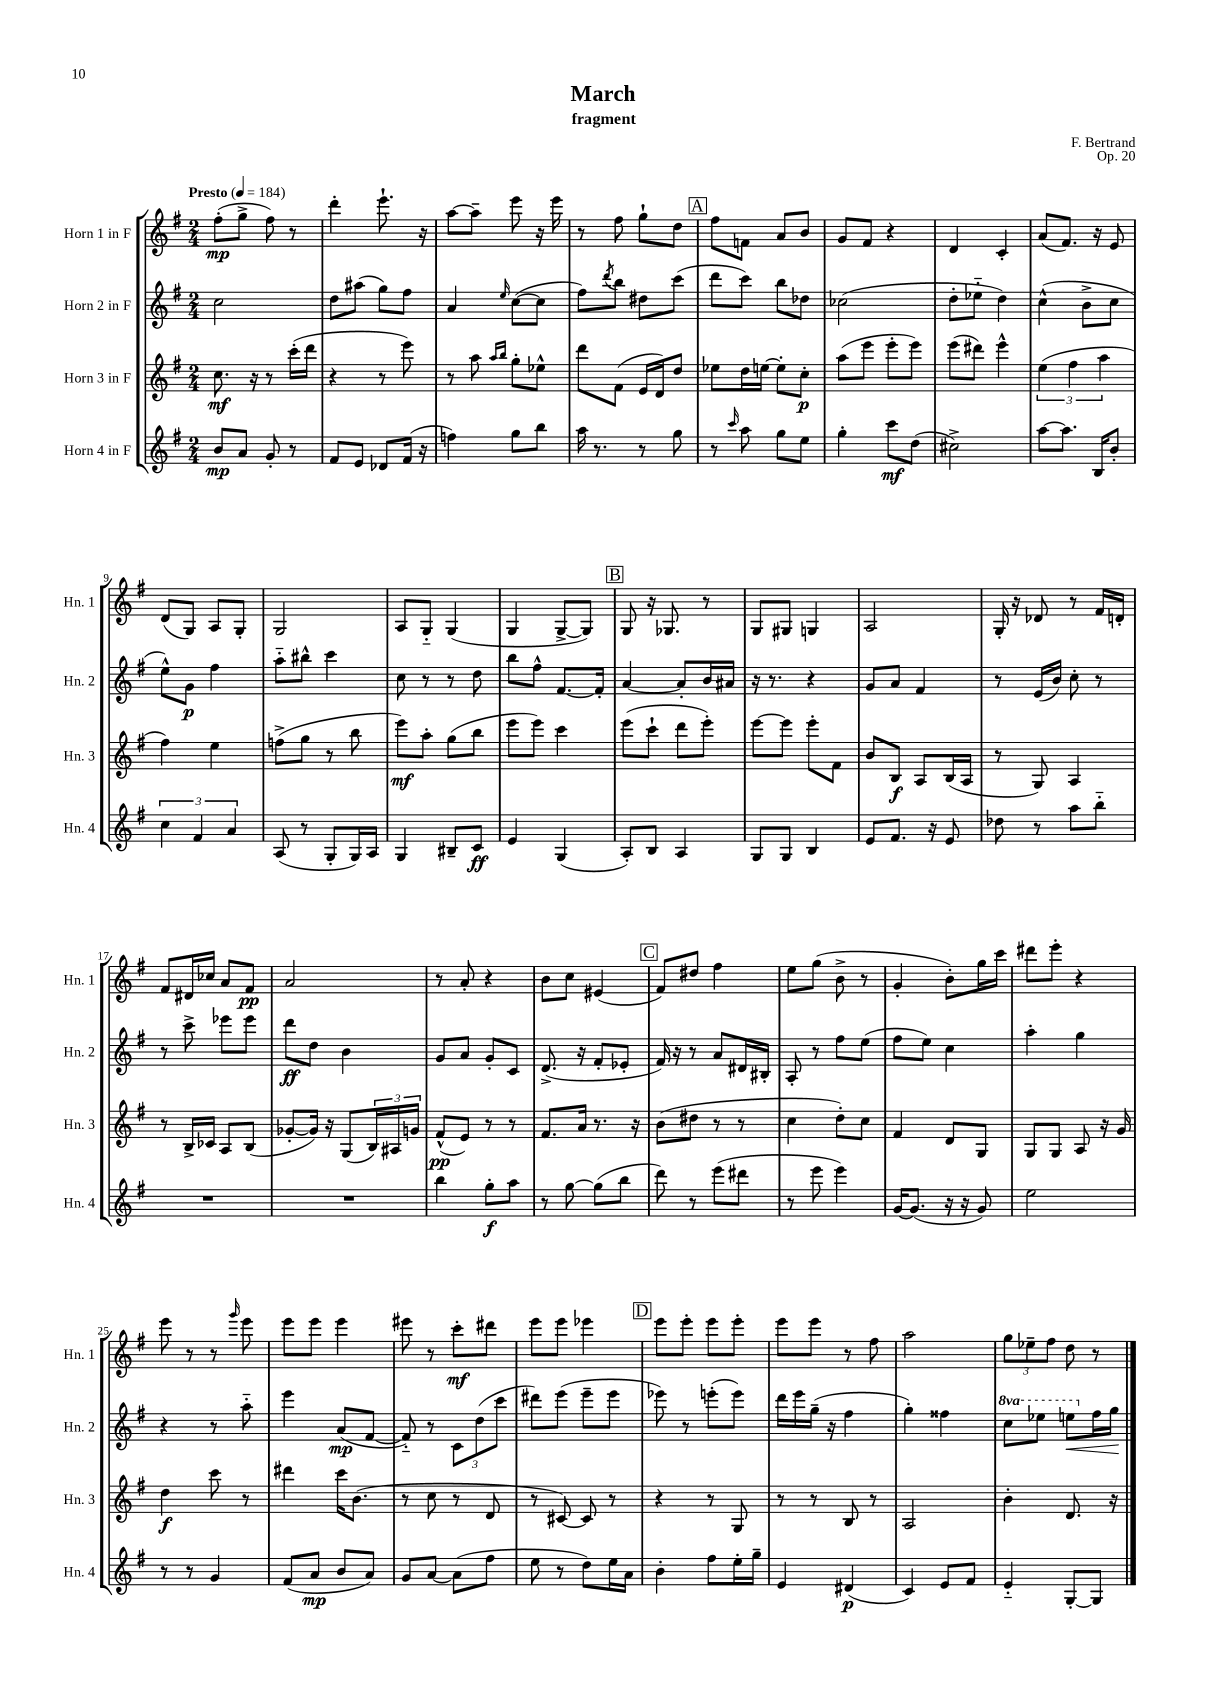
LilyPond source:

\header { title = "March" composer = "F. Bertrand" subtitle = "fragment" opus = "Op. 20" }
<<
\new StaffGroup <<
\new Staff = "s0" \with { instrumentName = "Horn 1 in F" shortInstrumentName = "Hn. 1" } {
    \clef treble \key g \major \numericTimeSignature \time 2/4 \tempo "Presto" 4 = 184
    fis''8-.\mp( g''8-> fis''8) r8 |
    d'''4-. e'''8.-! r16 |
    a''8~ a''8-- e'''8 r16 e'''16 |
    r8 fis''8 g''8-! d''8 |
    \mark \markup { \box "A" } fis''8 f'8 a'8 b'8 |
    g'8 fis'8 r4 |
    d'4 c'4-. |
    a'8( fis'8.) r16 e'8 |
    d'8( g8) a8 g8-. |
    g2 |
    a8 g8-_ g4( |
    g4 g8~-> g8) |
    \mark \markup { \box "B" } g8 r16 ges8. r8 |
    g8 gis8 g4 |
    a2 |
    g16-. r16 des'8 r8 fis'16 d'16-. |
    fis'8 dis'16 ces''16 a'8 fis'8\pp |
    a'2 |
    r8 a'8-. r4 |
    b'8 c''8 eis'4( |
    \mark \markup { \box "C" } fis'8) dis''8 fis''4 |
    e''8 g''8( b'8-> r8 |
    g'4-. b'8-.) g''16 c'''16 |
    dis'''8 e'''8-. r4 |
    e'''8 r8 r8 \grace { g'''16 } e'''8 |
    e'''8 e'''8 e'''4 |
    eis'''8 r8 c'''8-.\mf dis'''8 |
    e'''8 e'''8 ees'''4 |
    \mark \markup { \box "D" } e'''8 e'''8-. e'''8 e'''8-. |
    e'''8 e'''8 r8 fis''8 |
    a''2 |
    \tuplet 3/2 { g''8 ees''8-- fis''8 } d''8 r8 \bar "|." |
}
\new Staff = "s1" \with { instrumentName = "Horn 2 in F" shortInstrumentName = "Hn. 2" } {
    \clef treble \key g \major \numericTimeSignature \time 2/4 \set Staff.ottavationMarkups = #ottavation-simple-ordinals
    c''2 |
    d''8 ais''8( g''8) fis''8 |
    a'4 \grace { e''16 } c''8~( c''8 |
    fis''8) \acciaccatura { d'''8 } b''8 dis''8 c'''8( |
    \mark \markup { \box "A" } d'''8 c'''8) b''8 des''8 |
    ces''2( |
    d''8-. ees''8-_ d''4) |
    c''4-^( b'8-> c''8 |
    e''8-^) g'8\p fis''4 |
    a''8-_ bis''8-^ c'''4 |
    c''8 r8 r8 d''8 |
    b''8 fis''8-^ fis'8.~ fis'16-. |
    \mark \markup { \box "B" } a'4~ a'8-. b'16 ais'16 |
    r16 r8. r4 |
    g'8 a'8 fis'4 |
    r8 e'16( b'16) c''8-. r8 |
    r8 c'''8-> ees'''8 ees'''8 |
    d'''8\ff d''8 b'4 |
    g'8 a'8 g'8-. c'8 |
    d'8.->( r16 fis'8-. ees'8-. |
    \mark \markup { \box "C" } fis'16) r16 r8 a'8 dis'16 bis16-. |
    a8-. r8 fis''8 e''8( |
    fis''8 e''8) c''4 |
    a''4-. g''4 |
    r4 r8 a''8-_ |
    e'''4 a'8\mp( fis'8~ |
    fis'8-_) r8 \tuplet 3/2 { c'8 d''8( c'''8 } |
    dis'''8) e'''8( e'''8-- e'''8 |
    \mark \markup { \box "D" } ees'''8) r8 e'''8-.( e'''8) |
    d'''16 e'''16 g''16--( r16 fis''4 |
    g''4-.) fisis''4 |
    \ottava #1 c'''8 ees'''8 e'''8\< \ottava #0 fis''16 g''16\! \bar "|." |
}
\new Staff = "s2" \with { instrumentName = "Horn 3 in F" shortInstrumentName = "Hn. 3" } {
    \clef treble \key g \major \numericTimeSignature \time 2/4
    c''8.\mf r16 r8 c'''16-.( d'''16 |
    r4 r8 e'''8) |
    r8 a''8 \grace { a''16 b''16 } g''8-. ees''8-^ |
    d'''8 fis'8( e'16 d'16) d''8 |
    \mark \markup { \box "A" } ees''8 d''16 e''16~ e''8-. c''8-.\p |
    a''8( e'''8 e'''8-. e'''8) |
    e'''8( dis'''8) e'''4-^ |
    \tuplet 3/2 { e''4( fis''4 a''4 } |
    fis''4) e''4 |
    f''8->( g''8 r8 b''8 |
    e'''8\mf) a''8-. g''8( b''8 |
    e'''8 e'''8) c'''4 |
    \mark \markup { \box "B" } e'''8( c'''8-! d'''8 e'''8-.) |
    e'''8~ e'''8 e'''8-. fis'8 |
    b'8 b8\f a8 b16( a16 |
    r8 g8) a4 |
    r8 b16-> ces'16 a8 b8( |
    ges'8~-. ges'16) r16 g8( \tuplet 3/2 { b16) ais16 g'16 } |
    fis'8-^\pp( e'8) r8 r8 |
    fis'8. a'16 r8. r16 |
    \mark \markup { \box "C" } b'8( dis''8 r8 r8 |
    c''4 d''8-.) c''8 |
    fis'4 d'8 g8 |
    g8 g8 a8 r16 g'16 |
    d''4\f c'''8 r8 |
    dis'''4 c'''16 b'8.( |
    r8 c''8 r8 d'8 |
    r8 cis'8~) cis'8 r8 |
    \mark \markup { \box "D" } r4 r8 g8 |
    r8 r8 b8 r8 |
    a2 |
    b'4-. d'8. r16 \bar "|." |
}
\new Staff = "s3" \with { instrumentName = "Horn 4 in F" shortInstrumentName = "Hn. 4" } {
    \clef treble \key g \major \numericTimeSignature \time 2/4
    b'8\mp a'8 g'8-. r8 |
    fis'8 e'8 des'8 fis'16( r16 |
    f''4) g''8 b''8 |
    a''16 r8. r8 g''8 |
    \mark \markup { \box "A" } r8 \grace { c'''16 } a''8 g''8 e''8 |
    g''4-. c'''8\mf d''8( |
    cis''2->) |
    a''8~ a''8. b16 b'8-. |
    \tuplet 3/2 { c''4 fis'4 a'4 } |
    a8( r8 g8-. g16) a16 |
    g4 bis8-- c'8\ff |
    e'4 g4( |
    \mark \markup { \box "B" } a8-.) b8 a4 |
    g8 g8 b4 |
    e'8 fis'8. r16 e'8 |
    des''8 r8 a''8 b''8-_ |
    R2 |
    R2 |
    b''4 g''8-.\f a''8 |
    r8 g''8~ g''8( b''8 |
    \mark \markup { \box "C" } d'''8) r8 e'''8( dis'''8 |
    r8 e'''8 e'''4) |
    g'16~ g'8.( r16 r16 g'8) |
    e''2 |
    r8 r8 g'4 |
    fis'8( a'8\mp b'8 a'8) |
    g'8 a'8~ a'8( fis''8 |
    e''8 r8 d''8) e''16 a'16 |
    \mark \markup { \box "D" } b'4-. fis''8 e''16-. g''16-- |
    e'4 dis'4\p( |
    c'4) e'8 fis'8 |
    e'4-_ g8~-. g8 \bar "|." |
}
>>
>>
